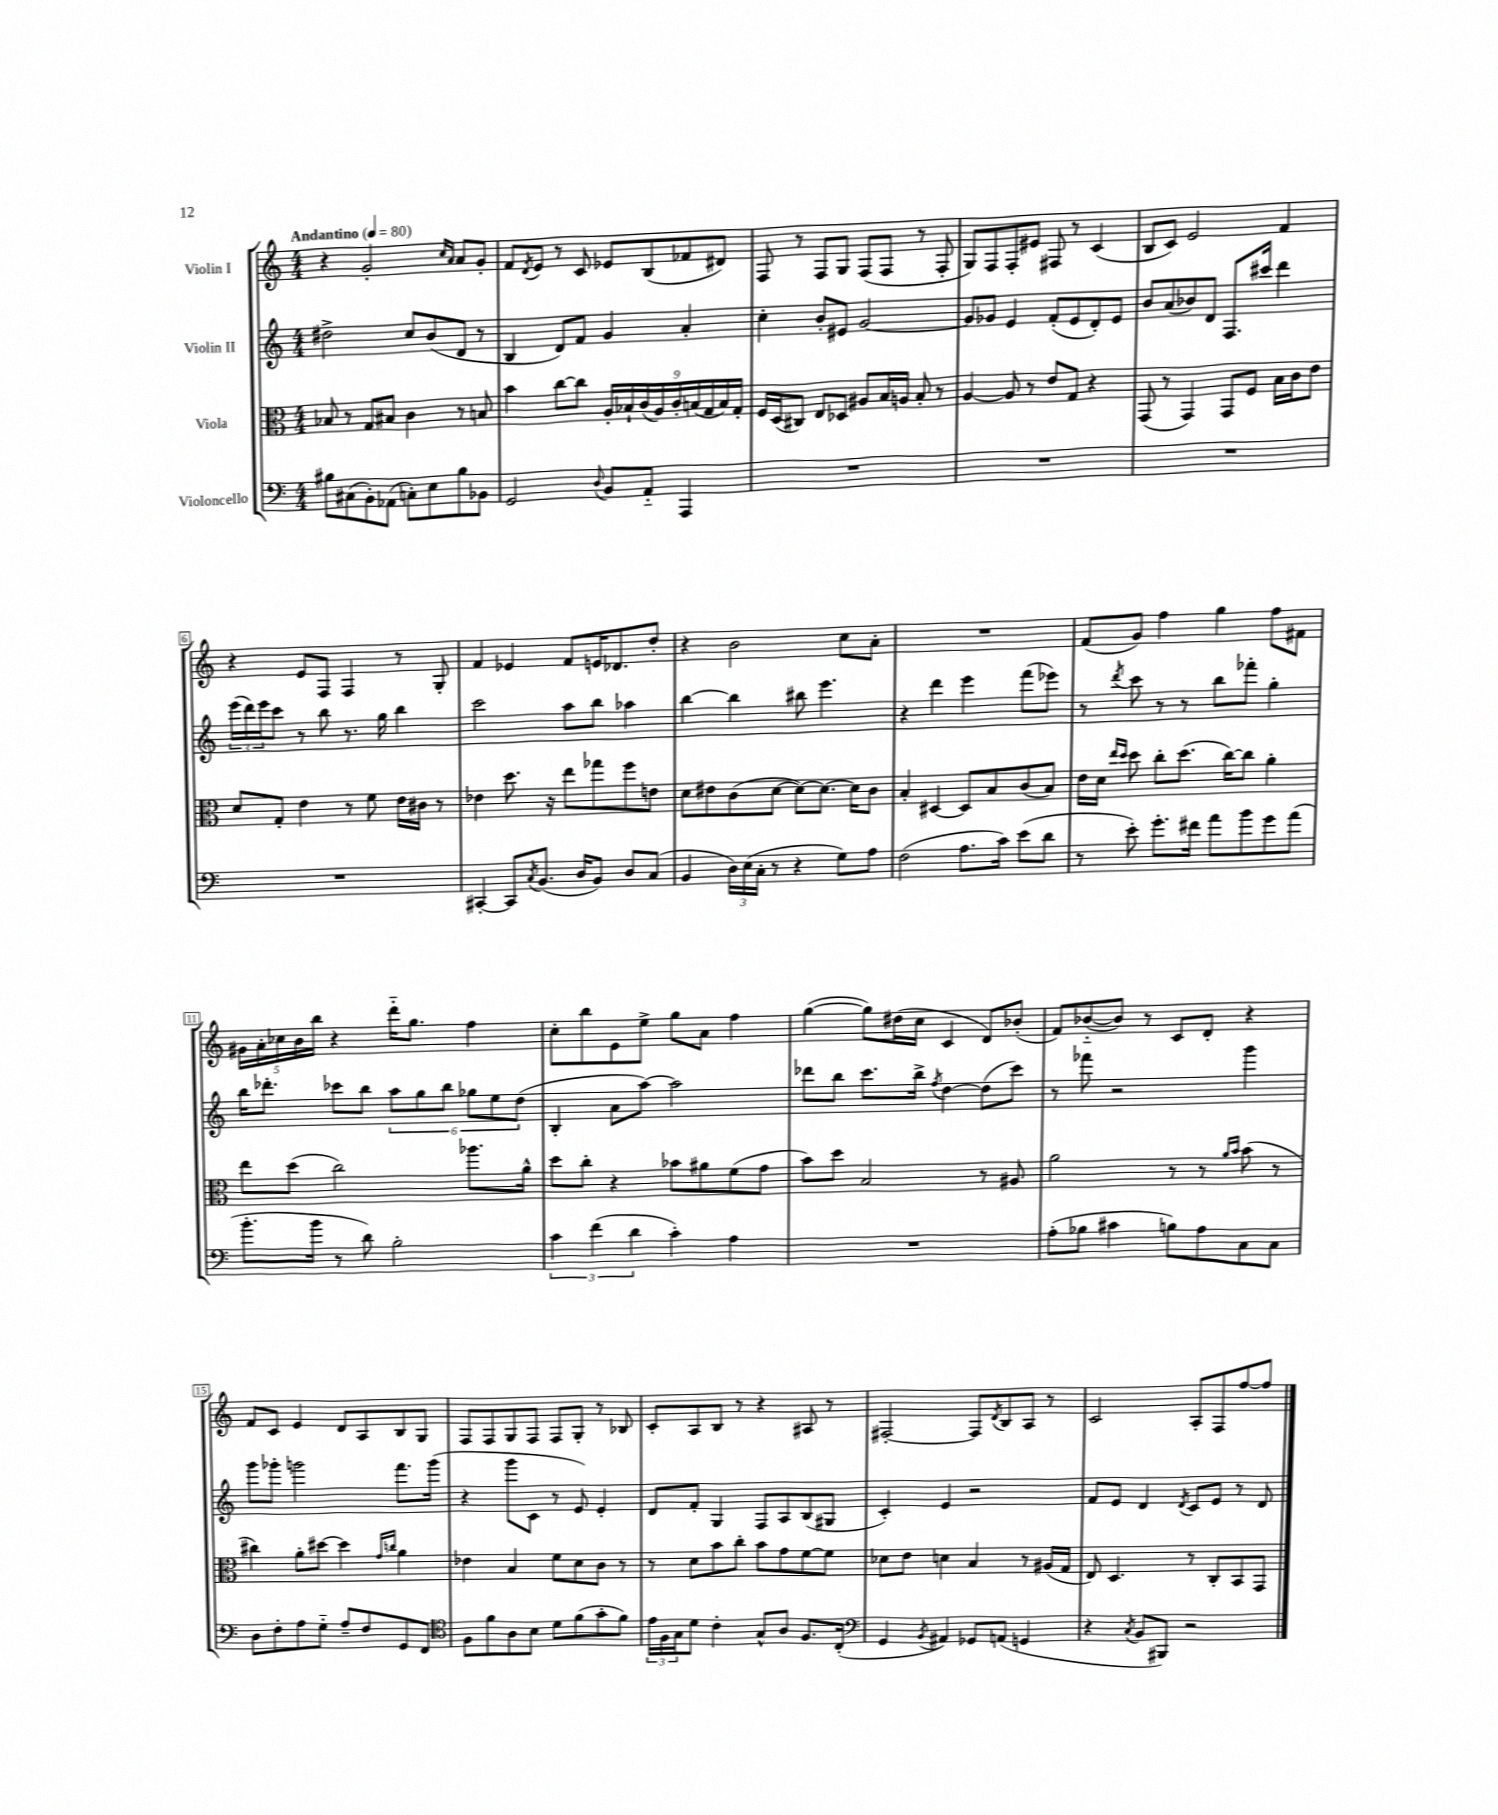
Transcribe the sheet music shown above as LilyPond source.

<<
\new StaffGroup <<
\new Staff = "s0" \with { instrumentName = "Violin I" } {
    \clef treble \key c \major \numericTimeSignature \time 4/4 \tempo "Andantino" 4 = 80
    r4 g'2-. \grace { c''16 a'16 } a'8 g'8-. |
    f'8 \acciaccatura { d'8 } e'8 r8 c'8 ees'8 b8( fes'8 dis'8) |
    f8 r8 f8 g8 f8( f8 r8 f8-. |
    g8) f8 f8-. eis'8 fis8 r8 c'4( |
    b8 c'8) e'2 f'4 |
    r4 e'8 f8 f4 r8 g8-. |
    f'4 ees'4 f'8 e'16 des'8. d''8-. |
    r4 b'2 c''8 a'8-. |
    R1 |
    f'8( g'8) f''4 g''4 f''8 fis'8 |
    \tuplet 5/4 { gis'16 a'16-. ces''16 b'16 b''16 } r4 d'''16-_ g''8. f''4 |
    c''8-. b''8 e'8 e''8-> g''8 a'8 f''4 |
    g''4~( g''8) dis''16( c''16 c'4 d'8) bes'8-.( |
    f'8) bes'8~-_( bes'8) r8 c'8 d'8-. r4 |
    f'8 c'8 e'4 d'8 a8 b8 g8 |
    f8 f8 g8 f8 f8 g8-. r8 bes8 |
    c'8-. a8 b8 r8 r4 ais8 r8 |
    fis2~-. fis8 \acciaccatura { d'8 } b8 a8 r8 |
    c'2 a8-. f8 f''8~ f''8 \bar "|." |
}
\new Staff = "s1" \with { instrumentName = "Violin II" } {
    \clef treble \key c \major \numericTimeSignature \time 4/4
    dis''2-> c''8 b'8( d'8 r8 |
    b4 d'8) f'8 g'4 a'4-. |
    c''4-. b'8-. eis'8 g'2~ |
    g'8 ges'8 e'4 f'8-.( e'8 d'8-.) e'8 |
    b'8 a'8( bes'8) d'8 f8. cis'''16 d'''4 |
    \tuplet 3/2 { e'''16( d'''16) e'''16 } c'''8 r8 b''8 r8. g''16 b''4 |
    c'''2 a''8 b''8 aes''4 |
    b''4~ b''4 bis''8 e'''4. |
    r4 d'''4 e'''4 f'''8( ees'''8) |
    r8 \acciaccatura { d'''8 } c'''8 r8 r8 b''8 fes'''8-. g''4-. |
    b''16 des'''8.-. ces'''8 b''8 \tuplet 6/4 { a''8 g''8 b''8 ges''8 e''8 d''8( } |
    b4-. a'8 a''8~) a''2 |
    des'''8 b''8 c'''8. b''16-> \acciaccatura { f''8 } d''4~ d''8( c'''8) |
    r8 fes'''8 r2 g'''4 |
    g'''8 ges'''8-. g'''2 f'''8. g'''16( |
    r4 g'''8 c'8 r8 e'8) e'4-. |
    d'8 f'8-. g4 f8 a8 b8( gis8 |
    c'4-.) e'4 r2 |
    f'8 e'8 d'4 \acciaccatura { d'8 } c'8 e'8 r8 d'8 \bar "|." |
}
\new Staff = "s2" \with { instrumentName = "Viola" } {
    \clef alto \key c \major \numericTimeSignature \time 4/4
    bes8 r8 g8 bis8 c'4 r8 b8 |
    b'4 c''8~ c''8 \tuplet 9/8 { a16-. bes16-! c'16( a16) c'16-. b16( g16 b16) g16-. } |
    f16 d16( cis8) e8 des8 ais8 b16 a16 b8-. r8 |
    a4~ a8 r8 e'8 g8 r4 |
    g,8( r8 g,4) g,8 f8 b16 c'16 e'8 |
    d'8 g8-. e'4 r8 f'8 e'16 cis'16 r8 |
    ees'4 d''8. r16 e''8 ges''8 f''8 e'8 |
    d'8 eis'8 c'8( d'8~ d'8~) d'8.~ d'16 c'8 |
    b4-. dis4~ dis8 b8 c'8( b8) |
    e'16 d'16 \grace { e''16 d''16 } d''8 c''8-. d''8.( c''16~) c''8 a'4-. |
    e''8 d''8( c''2) aes''8. a'16-^ |
    d''8 c''8-. r4 bes'8 ais'8 f'8( g'8 |
    b'8) d''8 b2 r8 ais8 |
    a'2 r8 r8 \grace { a'16 b'16 } b'8( r8 |
    cis''4) a'8-. dis''8~ dis''4 \grace { g'16 c''16 } a'4 |
    ees'4 b4 f'8 d'8 c'8 r8 |
    r8 d'8 b'8 c''8-. b'8 g'8 f'8~ f'8 |
    des'8 e'8 d'4 b4 r8 ais16( g16 |
    e8) d4. r8 c8-. b,8 g,8 \bar "|." |
}
\new Staff = "s3" \with { instrumentName = "Violoncello" } {
    \clef bass \key c \major \numericTimeSignature \time 4/4
    bis8 cis8( b,8-.) aes,8( c8-.) e8 bis8 bes,8 |
    g,2 \appoggiatura { d8 } b,8 a,8-_ a,,4 |
    R1 |
    R1 |
    R1 |
    R1 |
    cis,4~-. cis,8 \acciaccatura { c8 } b,8.( d16 b,8) d8 c8( |
    b,4 \tuplet 3/2 { d16) e16( c16-. } r8 r4 g8) a8 |
    f2( a8. c'16) e'8( d'8 |
    r8 e'8-.) g'8.-. fis'16 a'8 b'8 g'8 a'8( |
    b'8.-. b'16 r8 d'8) b2-. |
    \tuplet 3/2 { c'4 f'4( d'4 } c'4-.) a4 |
    R1 |
    a8-.( bes8 cis'4 b8) a8 c8 c8 |
    d8 f8-. a8 g8-_ a8-- f8 g,8 f,8 |
    \clef tenor f8 f'8 a8 b8 d'8 f'8( g'8-. f'8) |
    \tuplet 3/2 { e'16 f16 g16 } d'8 c'4-. g8-^ a8 f8. c16-.( |
    \clef bass g,4 \acciaccatura { b,8 } ais,4) ges,8 a,8( g,4 |
    r4 \acciaccatura { c8 } b,8 bis,,8) r2 \bar "|." |
}
>>
>>
\layout { \context { \Score \override BarNumber.stencil = #(make-stencil-boxer 0.1 0.3 ly:text-interface::print) } }
